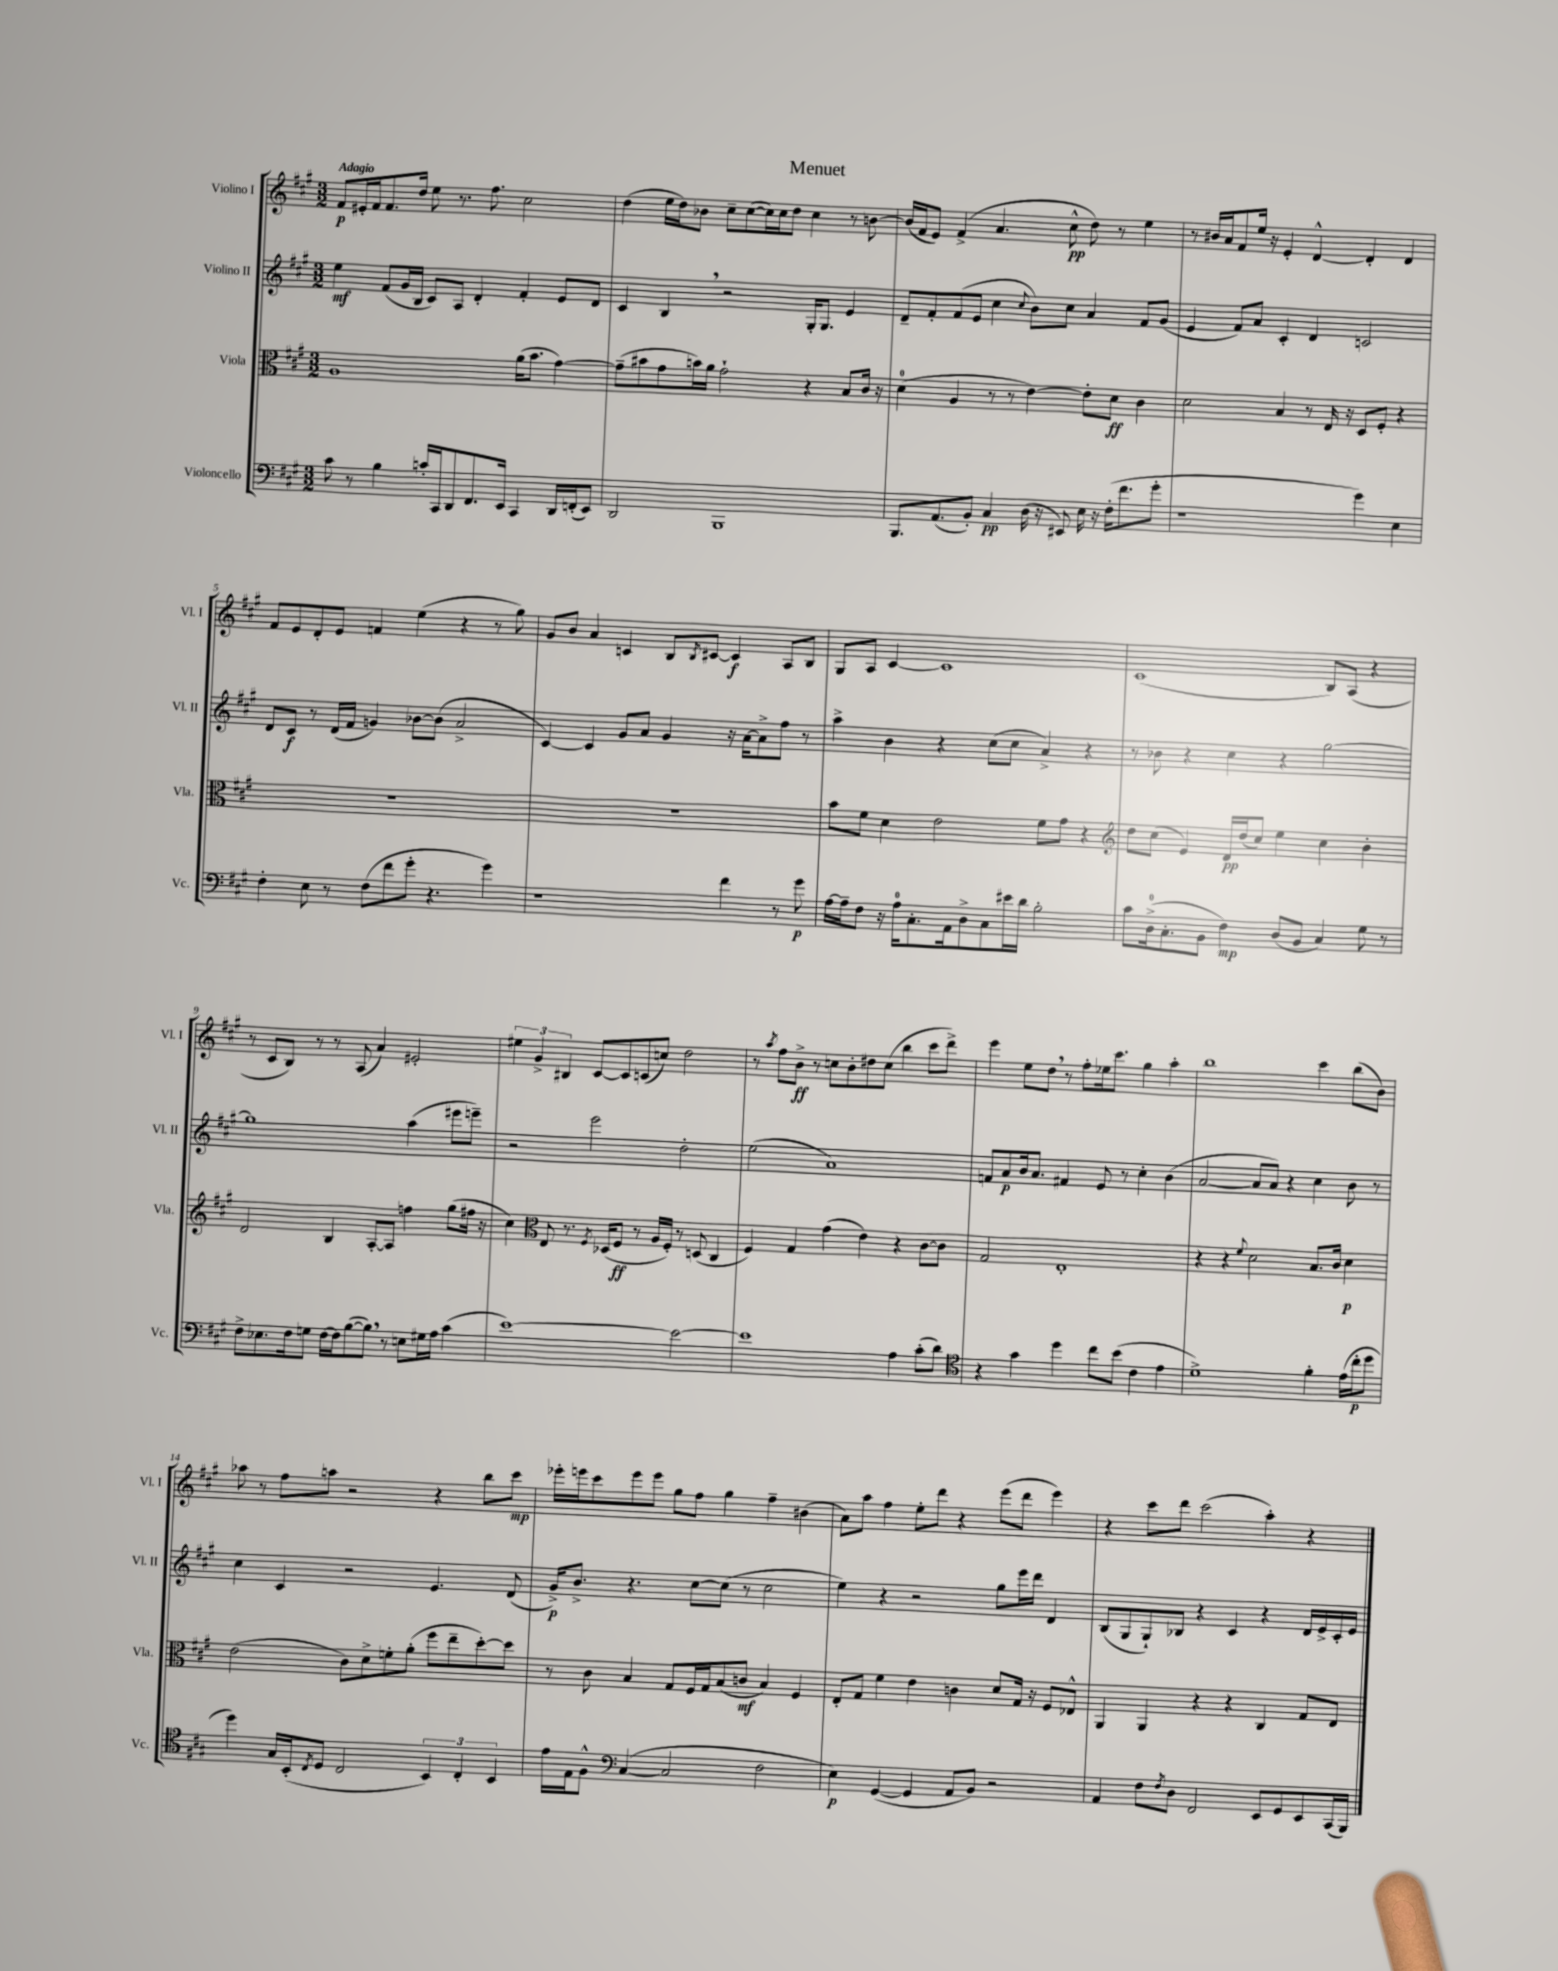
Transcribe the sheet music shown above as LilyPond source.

\header { title = "Menuet" }
<<
\new StaffGroup <<
\new Staff = "s0" \with { instrumentName = "Violino I" shortInstrumentName = "Vl. I" } {
    \clef treble \key a \major \numericTimeSignature \time 3/2 \tempo "Adagio"
    fis'8\p eis'16-. fis'16 fis'8. d''16 e''8 r8. fis''8. cis''2 |
    d''4( e''16 d''16) bes'8 cis''8-- cis''8~( cis''16) cis''16 d''8 cis''4 r8 b'8~ |
    b'16( fis'16 e'8) fis'4->( a'4. cis''8-^\pp d''8) r8 e''4 |
    r8 bis'16 a'16 fis'8 e''16 r16 e'4-. d'4~-^ d'4-. d'4 |
    fis'8 e'8 d'8-. e'8 f'4 e''4( r4 r8 gis''8) |
    gis'8 b'8 a'4 c'4 b8 \acciaccatura { b8 } cis'8~ cis'4\f a8 b8 |
    gis8 a8 cis'4~ cis'1 |
    cis'1( b8) a8( r4 |
    r8 cis'8 b8) r8 r8 a8( a'4) eis'2-. |
    \tuplet 3/2 { eis''4 gis'4-> bis4 } cis'8~ cis'8 c'8( c''8) d''2 |
    r8 \acciaccatura { a''8 } fis''8 b'8->\ff r8 c''8 b'8-. dis''8 c''8( b''4 cis'''8 d'''8->) |
    e'''4 e''8 d''8 \breathe r8 fis''8-. ees''16 cis'''8. gis''4 a''4-. |
    b''1 cis'''4 b''8( b'8) |
    aes''8 r8 fis''8 a''8 r2 r4 b''8 cis'''8\mp |
    ees'''16-. e'''16 cis'''8 e'''8 e'''8 gis''8 fis''8 gis''4 fis''4-- bis'4( |
    a'8) a''8 fis''4 e''8-. d'''8 r4 e'''8( d'''8 e'''4) |
    r4 cis'''8 d'''8 cis'''2( a''4-.) r4 \bar "|." |
}
\new Staff = "s1" \with { instrumentName = "Violino II" shortInstrumentName = "Vl. II" } {
    \clef treble \key a \major \numericTimeSignature \time 3/2
    e''4\mf fis'8( gis'16 b16 cis'8) a8 d'4-. fis'4-. e'8 d'8 |
    cis'4 b4 \breathe r2 gis16-. gis8. e'4 |
    d'8-- fis'8-. fis'8( e'8 cis''4 \appoggiatura { cis''8 } b'8) cis''8 a'4 fis'8 gis'8( |
    e'4 fis'8) a'8 cis'4-. d'4 c'2 |
    d'8 cis'8\f r8 d'16( fis'16 g'4) bes'8~ bes'8( a'2-> |
    cis'4~) cis'4 gis'8 a'8 gis'4 r16 a'16~ a'8-> fis''8 r8 |
    a''4-> b'4 r4 cis''8( cis''8 a'4->) r4 |
    r8 bes'8 r4 cis''4 r4 gis''2~ |
    gis''1 a''4( eis'''8 e'''8--) |
    r2 e'''2 d''2-. |
    e''2( a'1) |
    f'8 a'8\p b'16 a'8. fis'4 e'8 r8 cis''4-. b'4( |
    a'2~ a'8 a'8) r4 cis''4 b'8 r8 |
    cis''4 cis'4 r2 e'4. d'8( |
    gis'16->\p) b'8.-> r4. cis''8~ cis''8( r8 cis''2 |
    e''4) r4 r2 gis''8 e'''16 d'''16 d'4 |
    b8( gis8 gis8-!) bes8 r4 cis'4 r4 d'16 e'16-> cis'16-. e'16 \bar "|." |
}
\new Staff = "s2" \with { instrumentName = "Viola" shortInstrumentName = "Vla." } {
    \clef alto \key a \major \numericTimeSignature \time 3/2
    a1 a'16( b'8. gis'4~) |
    gis'8--( bis'8 gis'8 b'16) a'16 gis'2-! r4 b8 cis'16 r16 |
    d'4-0( a4 r8 r8 e'4~) e'8-. d'8\ff cis'4 |
    d'2 b4 r8 e16 r16 d8 fis8-. r4 |
    R1. |
    R1. |
    b'8 fis'8 d'4 e'2 fis'8 gis'8 r4 |
    \clef treble d''8 cis''8( e'4) d'16\pp d''16( cis''8) e''4 cis''4 b'4-. |
    d'2 b4 a8~-. a8 f''4 gis''8( fis''16 r16 |
    cis''4) \clef alto e8 r8. \acciaccatura { fis8 } des16( fis8\ff r8 a16 fis16-.) r8 d8( cis4 |
    fis4) gis4 gis'4( e'4) r4 cis'8~ cis'8 |
    gis2 e1-. |
    r4 r4 \appoggiatura { fis'8 } d'2 b8. cis'16 d'4\p |
    e'2( cis'8) d'8-> f'8-. a'8-.( fis''8 e''8-- d''8~-.) d''8 |
    r8 cis'8 b4 gis8 fis16 gis16 b8( c'8\mf b4) fis4 |
    e8-. gis8 fis'4 e'4 c'4 d'8 gis16 r16 fis8 ees8-^ |
    a,4 a,4 r4 r4 cis4 gis8 e8 \bar "|." |
}
\new Staff = "s3" \with { instrumentName = "Violoncello" shortInstrumentName = "Vc." } {
    \clef bass \key a \major \numericTimeSignature \time 3/2
    cis'8 r8 b4 c'16-. cis,16 d,8 fis,8. e,16 cis,4 d,16 f,16-.( e,8) |
    d,2 b,,1 |
    b,,8. a,8.( b,8-.) cis4\pp d16( r16 eis,8) e16 r16 fis16-.( fis'8. gis'8-. |
    r1 gis'4) e4 |
    fis4-. e8 r8 fis8( fis'8 gis'8-. r4. gis'4) |
    r1 fis'4 r8 gis'8\p |
    a16~ a16-- fis8 r16 a16-0 cis8.-. a,16 d8-> cis8 eis'16 d'16 b2-. |
    cis'8 d16-0->( cis8.-. b,8 fis4\mp) d8( b,8 cis4) gis8 r8 |
    fis8-> ees8. fis16 g8 fis16~ fis16 b8~( b8) \breathe r8 e8 gis16 a16 cis'4( |
    e'1~) e'2~ |
    e'1 a4 cis'8-.( d'8) |
    \clef tenor r4 gis'4 d''4 cis''8 b'8( cis'4 e'4 |
    d'1->) fis'4-. e'16( cis''16-.\p d''8 |
    d''4) gis16 b,16-.( \acciaccatura { cis8 } d8 cis2 \tuplet 3/2 { b,4) cis4-. b,4 } |
    e'16 e16 fis8-^ \clef bass cis4~( cis2 fis2 |
    e4\p) gis,4~( gis,4 a,8 b,8) r2 |
    a,4 fis8 \acciaccatura { fis8 } d8 fis,2 e,8 gis,8 e,8 cis,16( b,,16) \bar "|." |
}
>>
>>
